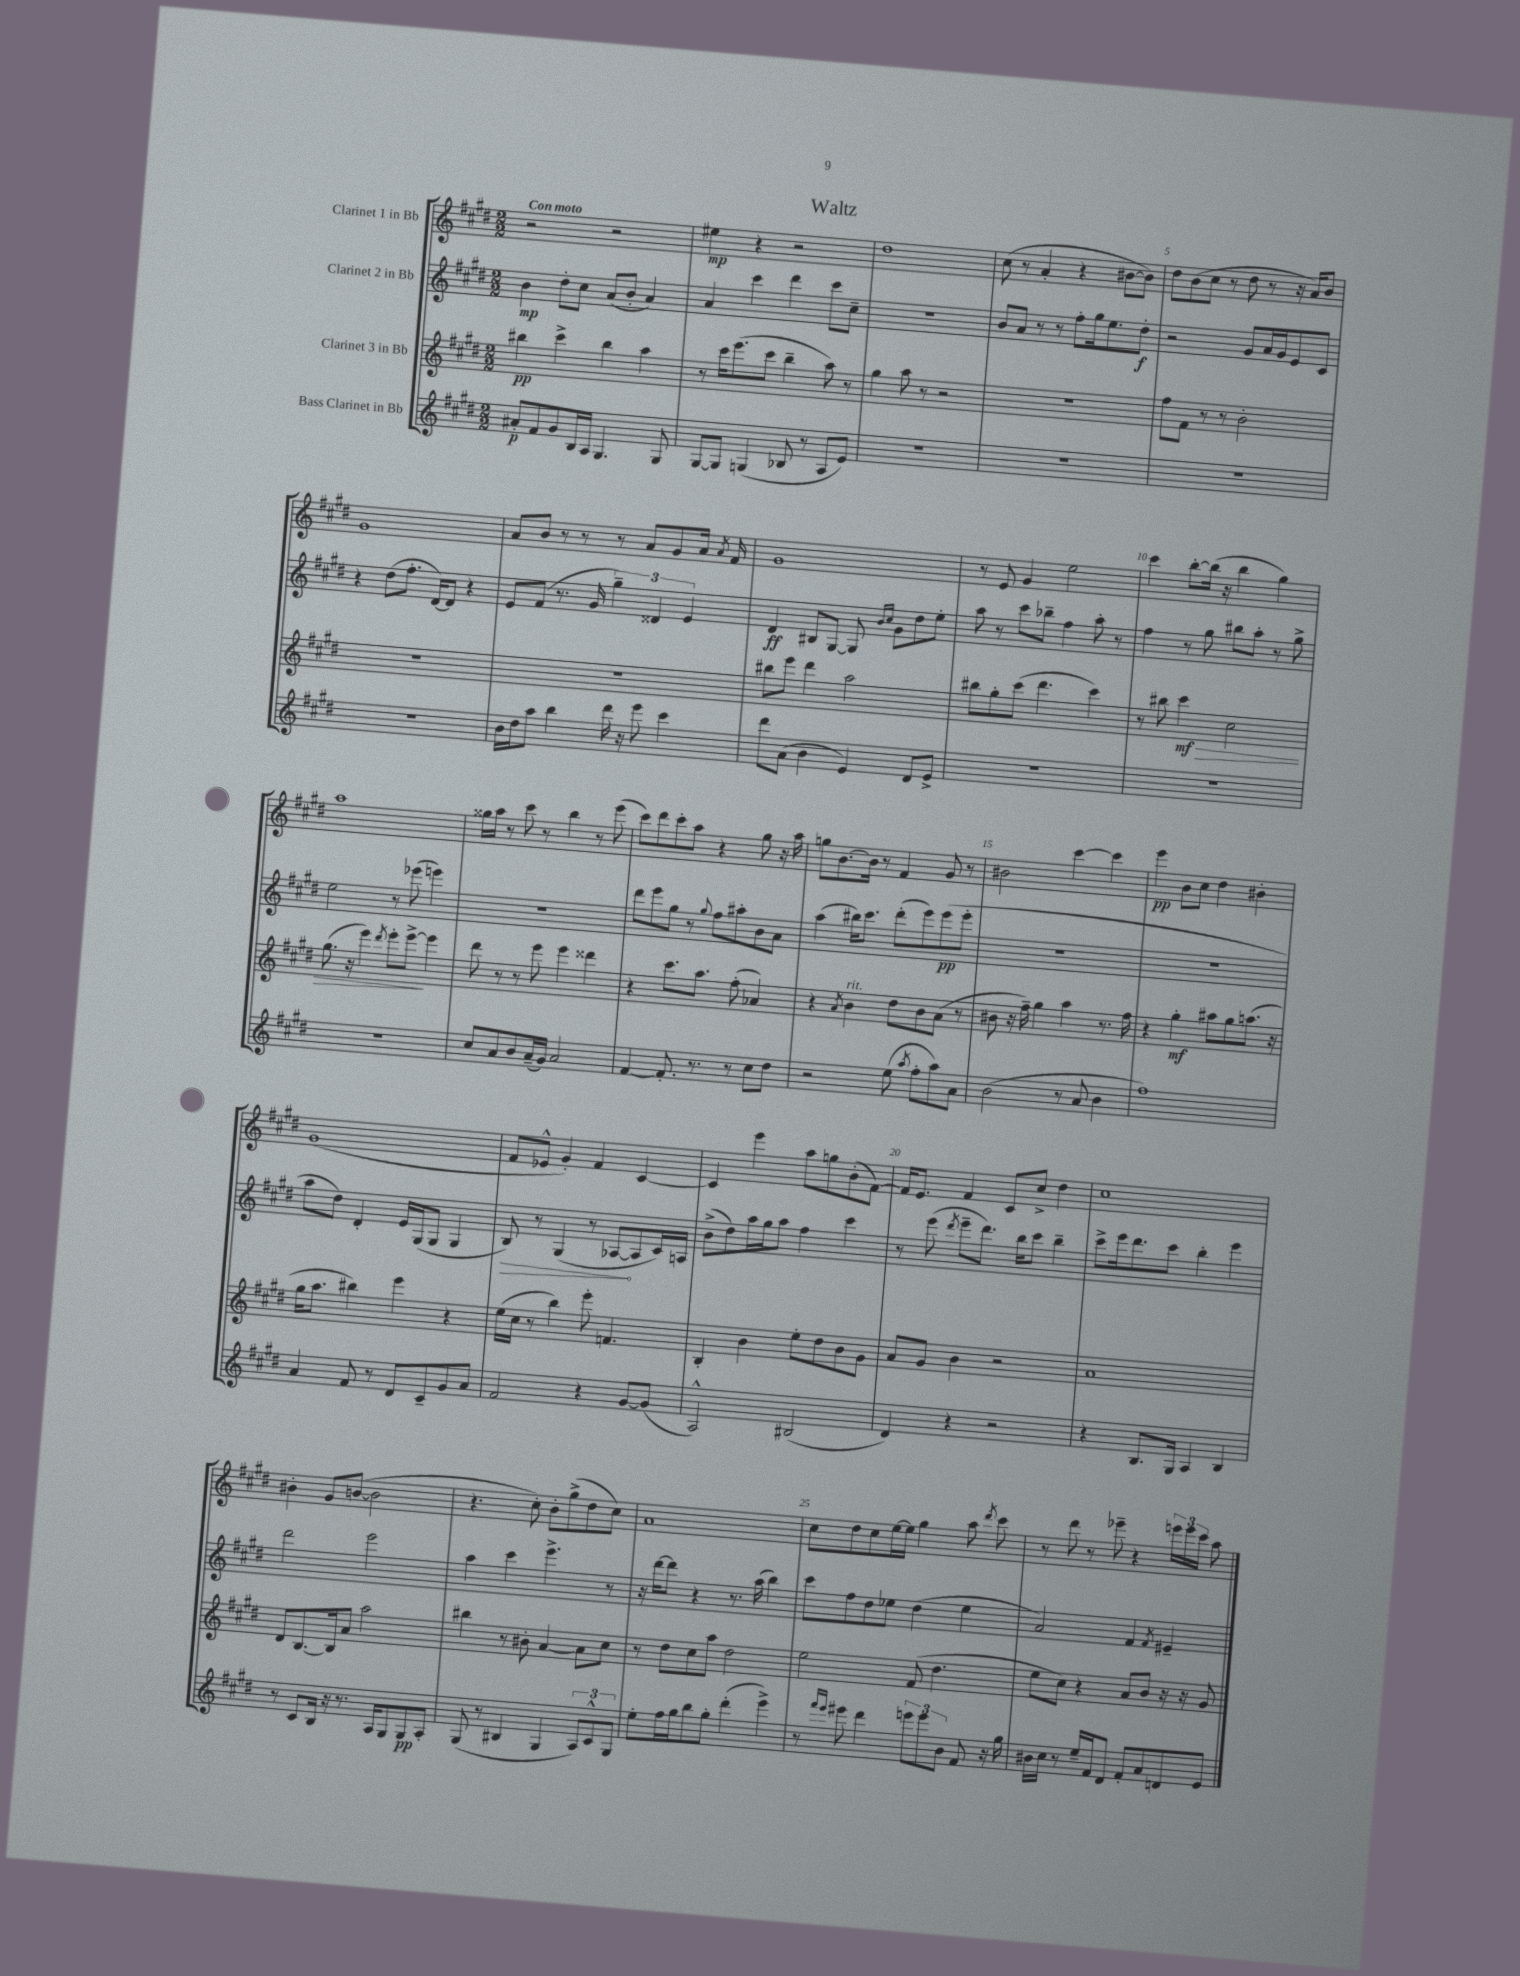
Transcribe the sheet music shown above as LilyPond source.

\header { title = "Waltz" }
<<
\new StaffGroup <<
\new Staff = "s0" \with { instrumentName = "Clarinet 1 in Bb" } {
    \clef treble \key e \major \numericTimeSignature \time 2/2 \tempo "Con moto"
    \autoBeamOff r2 r2 |
    eis''4\mp r4 r2 |
    dis''1 |
    cis''8( r8 a'4-. r4 bis'8[~ bis'8]) |
    dis''8[ b'8( cis''8] r8 dis''8 r8 r16 a'16[) b'8] |
    gis'1 |
    a'8[ b'8] r8 r8 r8 a'8[ gis'8 a'16] \acciaccatura { a'8 } fis'16 |
    gis'1 |
    r8 e'8 gis'4 e''2 |
    cis'''4 b''8[~-. b''16]( r16 b''4 gis''4) |
    a''1 |
    gisis''16[ a''16] r8 cis'''8 r8 b''4 r8 e'''8( |
    cis'''8[) dis'''8 cis'''8-. a''8] r4 gis''8 r16 a''16 |
    g''8[ b'8.~ b'16] r8 fis'4 gis'8 r8 |
    bis'2 cis'''4~ cis'''4 |
    e'''4\pp b'8[ cis''8] dis''4 bis'4-. |
    gis'1( |
    fis'8[ ees'8]-^ gis'4-.) fis'4 cis'4~ |
    cis'4 e'''4 a''8[ g''8 b'8-.( fis'8]~) |
    fis'16[ e'8.] fis'4 cis'8[ cis''8]-> dis''4 |
    cis''1 |
    bis'4-. gis'8[ b'8]~( b'2 |
    r4. cis''8-.) b'8[-. gis''8->( dis''8 cis''8]) |
    a'1 |
    cis''8[ dis''8 cis''8 e''16~ e''16] gis''4 a''8 \acciaccatura { dis'''8 } cis'''8 |
    r8 dis'''8 r8 ees'''8-- r4 \tuplet 3/2 { e'''16[ e'''16 cis'''16] } a''8 \bar "|." |
}
\new Staff = "s1" \with { instrumentName = "Clarinet 2 in Bb" } {
    \clef treble \key e \major \numericTimeSignature \time 2/2
    \autoBeamOff b'4\mp dis''8[-. cis''8] a'8[( b'8]-. a'4) |
    a'4 cis'''4 dis'''4 cis'''8[ cis''8]-- |
    R1 |
    b'8[ a'8] r8 r8 fis''8[-. gis''16 e''8. dis''8]-.\f |
    r2 gis'8[ a'16 gis'16 e'8 cis'8] |
    r4 dis''8[( fis''8.]-. dis'16[~) dis'8] r4 |
    e'8[ fis'8]( r8. gis'16 \tuplet 3/2 { gis''4--) disis'4 e'4 } |
    dis'4\ff bis8[ gis8]~ gis8 \grace { b'16[ cis''16] } gis'8[ dis''8 e''8]-. |
    a''8 r8 cis'''8[ bes''8]-- fis''4 a''8-. r8 |
    fis''4 r8 gis''8 bis''8[ a''8]-. r8 gis''8-> |
    e''2 r8 ees'''8( e'''4) |
    R1 |
    dis'''8[ e'''8 gis''8] r8 \appoggiatura { gis''8 } fis''8[ ais''8-. b'8 a'8] |
    a''4( bis''16[) cis'''8.] dis'''8[-.( e'''8) e'''8\pp( e'''8]-. |
    r1 |
    R1 |
    a''8[ dis''8]) dis'4-. e'16[ gis16( gis8] gis4 |
    \once \override Hairpin.circled-tip = ##t b8\>) r8 gis4( r8 aes8[~\! aes8 cis'16) a16] |
    b'8[->( dis''8) a''16 gis''16 a''8] fis''4 cis'''4 |
    r8 e'''8( \acciaccatura { dis'''8 } e'''8[-- dis'''8.]) b''16[ cis'''8] b''4-- |
    cis'''8[-> e'''16 dis'''8. cis'''8] b''4-. e'''4 |
    dis'''2 e'''2 |
    a''4 cis'''4 e'''4.-> r8 |
    r16 dis'''16[~ dis'''8] r4 r8. a''16( b''4) |
    cis'''8[ fis''8 dis''8 ees''8] dis''4( ees''4 |
    a'2) fis'4 \acciaccatura { fis'8 } eis'4-- \bar "|." |
}
\new Staff = "s2" \with { instrumentName = "Clarinet 3 in Bb" } {
    \clef treble \key e \major \numericTimeSignature \time 2/2
    \autoBeamOff bis''4\pp cis'''4-> bis''4 a''4 |
    r8 cis'''16[ e'''8.( cis'''8] b''4-- a''8) r8 |
    gis''4 a''8 r8 r2 |
    r1 |
    fis''8[ fis'8] r8 r8 b'2-. |
    R1 |
    R1 |
    bis''8[ e'''8] dis'''4 a''2 |
    bis''8[ gis''8-. cis'''8]( dis'''4. cis'''4) |
    r8 bis''8 cis'''4\mf\> cis''2 |
    gis''8.( r16 e'''4) \acciaccatura { dis'''8 } e'''8[-. e'''8]~->\! e'''4 |
    dis'''8 r8 r8 e'''8 e'''4 disis'''4 |
    r4 cis'''8.[ a''8.] fis''8-.( aes'4) |
    r4 \acciaccatura { a'8 } b'4^\markup { \italic "rit." } dis''8[ b'8 a'8]( r8 |
    bis'8 r16 fis''16--) gis''4 a''4 r8. fis''16 |
    r4 gis''4-.\mf ais''8[ gis''8 a''8.]( r16 |
    gis''16[ a''8.] bis''4) e'''4 r4 |
    e''16[( cis''16] r8 b''4) e'''8-. f'4. |
    b4-. b'4 e''8[-. dis''8 b'8 gis'8] |
    a'8[ gis'8] b'4 r2 |
    a'1 |
    dis'8[ b8.~ b16 a'8] a''2 |
    bis''4 r8 bis'8-. a'4~ a'8[ cis''8] |
    r8 dis''8[ cis''8 a''8] dis''2 |
    e''2 fis'8( dis''4. |
    e''8[ cis''8]) r4 a'8[ b'8] r16 r16 gis'8 \bar "|." |
}
\new Staff = "s3" \with { instrumentName = "Bass Clarinet in Bb" } {
    \clef treble \key e \major \numericTimeSignature \time 2/2
    \autoBeamOff ais'8[-.\p fis'8 gis'8 b16 a16] gis4. gis8 |
    gis8[~ gis8] g4( bes8 r8 a8[ e'8]) |
    R1 |
    R1 |
    R1 |
    R1 |
    b'16[ dis''16 a''8] b''4 dis'''16 r16 e'''8 cis'''4 |
    dis'''8[ a'8]( b'4 e'4) dis'8[ e'8]-> |
    R1 |
    R1 |
    R1 |
    cis''8[ a'8 b'8 a'16--( gis'16]) a'2 |
    fis'4~ fis'8.-. r8. r8 cis''8[ dis''8] |
    r2 e''8( \acciaccatura { a''8 } fis''8[-. a''8) a'8] |
    b'2( r8 a'8 b'4 |
    fis''1) |
    a'4 fis'8 r8 dis'8[ cis'8-- gis'8 a'8] |
    fis'2 r4 gis'8[~ gis'8]( |
    a2-^) bis2( |
    dis'4) r4 r2 |
    r4 b8.[ gis16] a4 b4 |
    r8 cis'8[ b16] r16 r8. a16[ gis8 gis8\pp a8]-. |
    gis8( r8 bis4 gis4 \tuplet 3/2 { a8[) cis'8-^ gis8] } |
    e''8[-. fis''16 gis''16 b''8 gis''8]-. dis'''4-.( e'''4->) |
    r8 \grace { fis'''16[ e'''16] } eis'''8 dis'''4 \tuplet 3/2 { e'''8[ e'''8 b'8] } fis'8 r16 gis''16 |
    bis'16[ cis''16] r8 e''16[-- fis'16 dis'8] fis'8[-. a'8 d'8 e'8] \bar "|." |
}
>>
>>
\layout { \context { \Score \override BarNumber.break-visibility = ##(#f #t #t) barNumberVisibility = #(every-nth-bar-number-visible 5) } }
